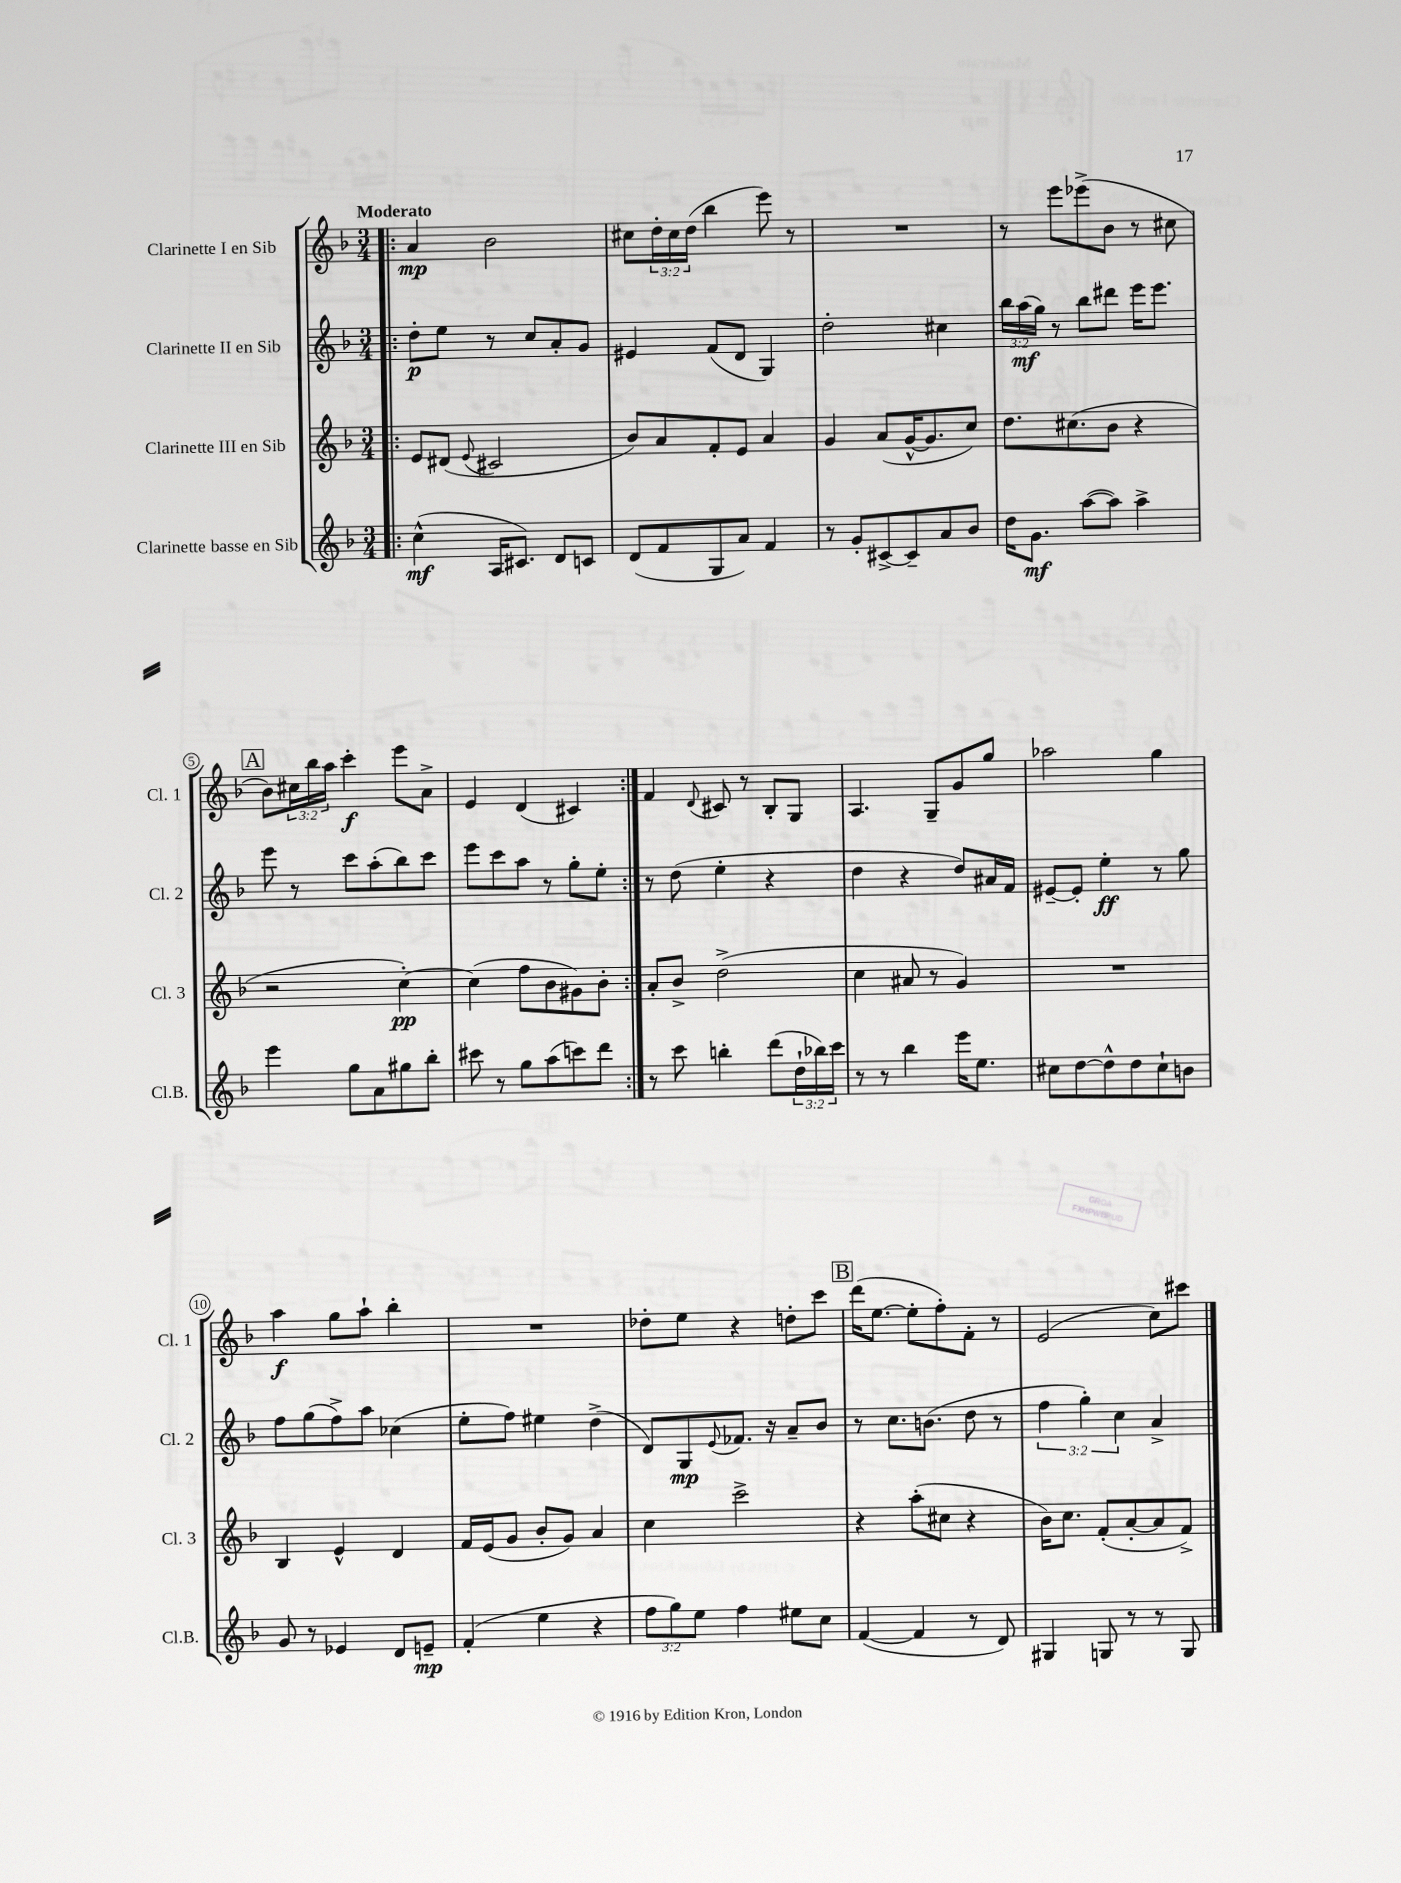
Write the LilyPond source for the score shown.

<<
\new StaffGroup <<
\new Staff = "s0" \with { instrumentName = "Clarinette I en Sib" shortInstrumentName = "Cl. 1" } {
    \clef treble \key f \major \numericTimeSignature \time 3/4 \override Staff.TupletNumber.text = #tuplet-number::calc-fraction-text \tempo "Moderato"
    \repeat volta 2 { \bar ".|:" a'4\mp bes'2 |
    cis''8 \tuplet 3/2 { d''16-. cis''16 d''16( } bes''4 e'''8) r8 |
    R2. |
    r8 e'''8 ees'''8->( bes'8 r8 cis''8 |
    \mark \markup { \box "A" } bes'8) \tuplet 3/2 { cis''16 bes''16 a''16 } c'''4-.\f e'''8 a'8-> |
    e'4 d'4( cis'4) | }
    f'4 \appoggiatura { d'8 } cis'8 r8 bes8-. g8 |
    a4. g8-- g'8 g''8 |
    aes''2 g''4 |
    a''4\f g''8 a''8-! bes''4-. |
    R2. |
    des''8-. e''8 r4 d''8-. c'''8 |
    \mark \markup { \box "B" } d'''16( e''8.~ e''8-. f''8-.) f'8-. r8 |
    e'2( c''8) cis'''8 \bar "|." |
}
\new Staff = "s1" \with { instrumentName = "Clarinette II en Sib" shortInstrumentName = "Cl. 2" } {
    \clef treble \key f \major \numericTimeSignature \time 3/4 \override Staff.TupletNumber.text = #tuplet-number::calc-fraction-text
    \repeat volta 2 { \bar ".|:" d''8-.\p e''8 r8 c''8 a'8-. g'8 |
    eis'4 f'8( d'8 g4) |
    d''2-. cis''4 |
    \tuplet 3/2 { bes''16 a''16\mf( g''16) } r8 bes''8 dis'''8 e'''16 e'''8. |
    \mark \markup { \box "A" } e'''8 r8 c'''8 a''8-.( bes''8) c'''8 |
    e'''8 c'''8 a''8 r8 g''8-. e''8-. | }
    r8 d''8( e''4-. r4 |
    d''4 r4 d''8) ais'16 f'16 |
    eis'8~-- eis'8-. e''4-.\ff r8 g''8 |
    f''8 g''8( f''8->) a''8 ces''4( |
    e''8-. f''8) eis''4 d''4->( |
    d'8) g8\mp \appoggiatura { e'8 } fes'8. r16 a'8-- bes'8 |
    \mark \markup { \box "B" } r8 c''8. b'8.( d''8 r8 |
    \tuplet 3/2 { f''4 g''4-.) c''4 } a'4-> \bar "|." |
}
\new Staff = "s2" \with { instrumentName = "Clarinette III en Sib" shortInstrumentName = "Cl. 3" } {
    \clef treble \key f \major \numericTimeSignature \time 3/4
    \repeat volta 2 { \bar ".|:" e'8 dis'8( \appoggiatura { e'8 } cis'2 |
    bes'8) a'8 f'8-. e'8 a'4 |
    g'4 a'8( g'16~-^ g'8. c''8) |
    d''8. cis''8.( bes'8 r4 |
    \mark \markup { \box "A" } r2 c''4~-.\pp) |
    c''4( f''8 bes'8 gis'8) bes'8-. | }
    a'8-. bes'8-> d''2->( |
    c''4 ais'8 r8 g'4) |
    R2. |
    bes4 e'4-^ d'4 |
    f'16 e'16( g'8 bes'8-. g'8) a'4 |
    c''4 c'''2-> |
    \mark \markup { \box "B" } r4 a''8-.( cis''8 r4 |
    bes'16) c''8. f'8-.( a'8~-. a'8 f'8->) \bar "|." |
}
\new Staff = "s3" \with { instrumentName = "Clarinette basse en Sib" shortInstrumentName = "Cl.B." } {
    \clef treble \key f \major \numericTimeSignature \time 3/4 \override Staff.TupletNumber.text = #tuplet-number::calc-fraction-text
    \repeat volta 2 { \bar ".|:" c''4-^\mf( a16 cis'8.) d'8 c'8 |
    d'8( f'8 g8 a'8) f'4 |
    r8 g'8-. cis'8~-> cis'8-- a'8 bes'8 |
    d''16 g'8.\mf a''8~( a''8) a''4-> |
    \mark \markup { \box "A" } e'''4 g''8 a'8 gis''8 bes''8-. |
    cis'''8 r8 g''8 a''8( c'''8) d'''8 | }
    r8 c'''8 b''4-. d'''8( \tuplet 3/2 { d''16-! bes''16) c'''16 } |
    r8 r8 bes''4 e'''16 e''8. |
    cis''8 d''8~ d''8-^ d''8 cis''8-! b'8 |
    g'8 r8 ees'4 d'8 e'8--\mp |
    f'4-.( e''4 r4 |
    \tuplet 3/2 { f''8 g''8) e''8 } f''4 eis''8 c''8 |
    \mark \markup { \box "B" } f'4~( f'4 r8 d'8) |
    gis4 g8 r8 r8 g8 \bar "|." |
}
>>
>>
\layout { \context { \Score \override BarNumber.stencil = #(make-stencil-circler 0.1 0.3 ly:text-interface::print) } }
